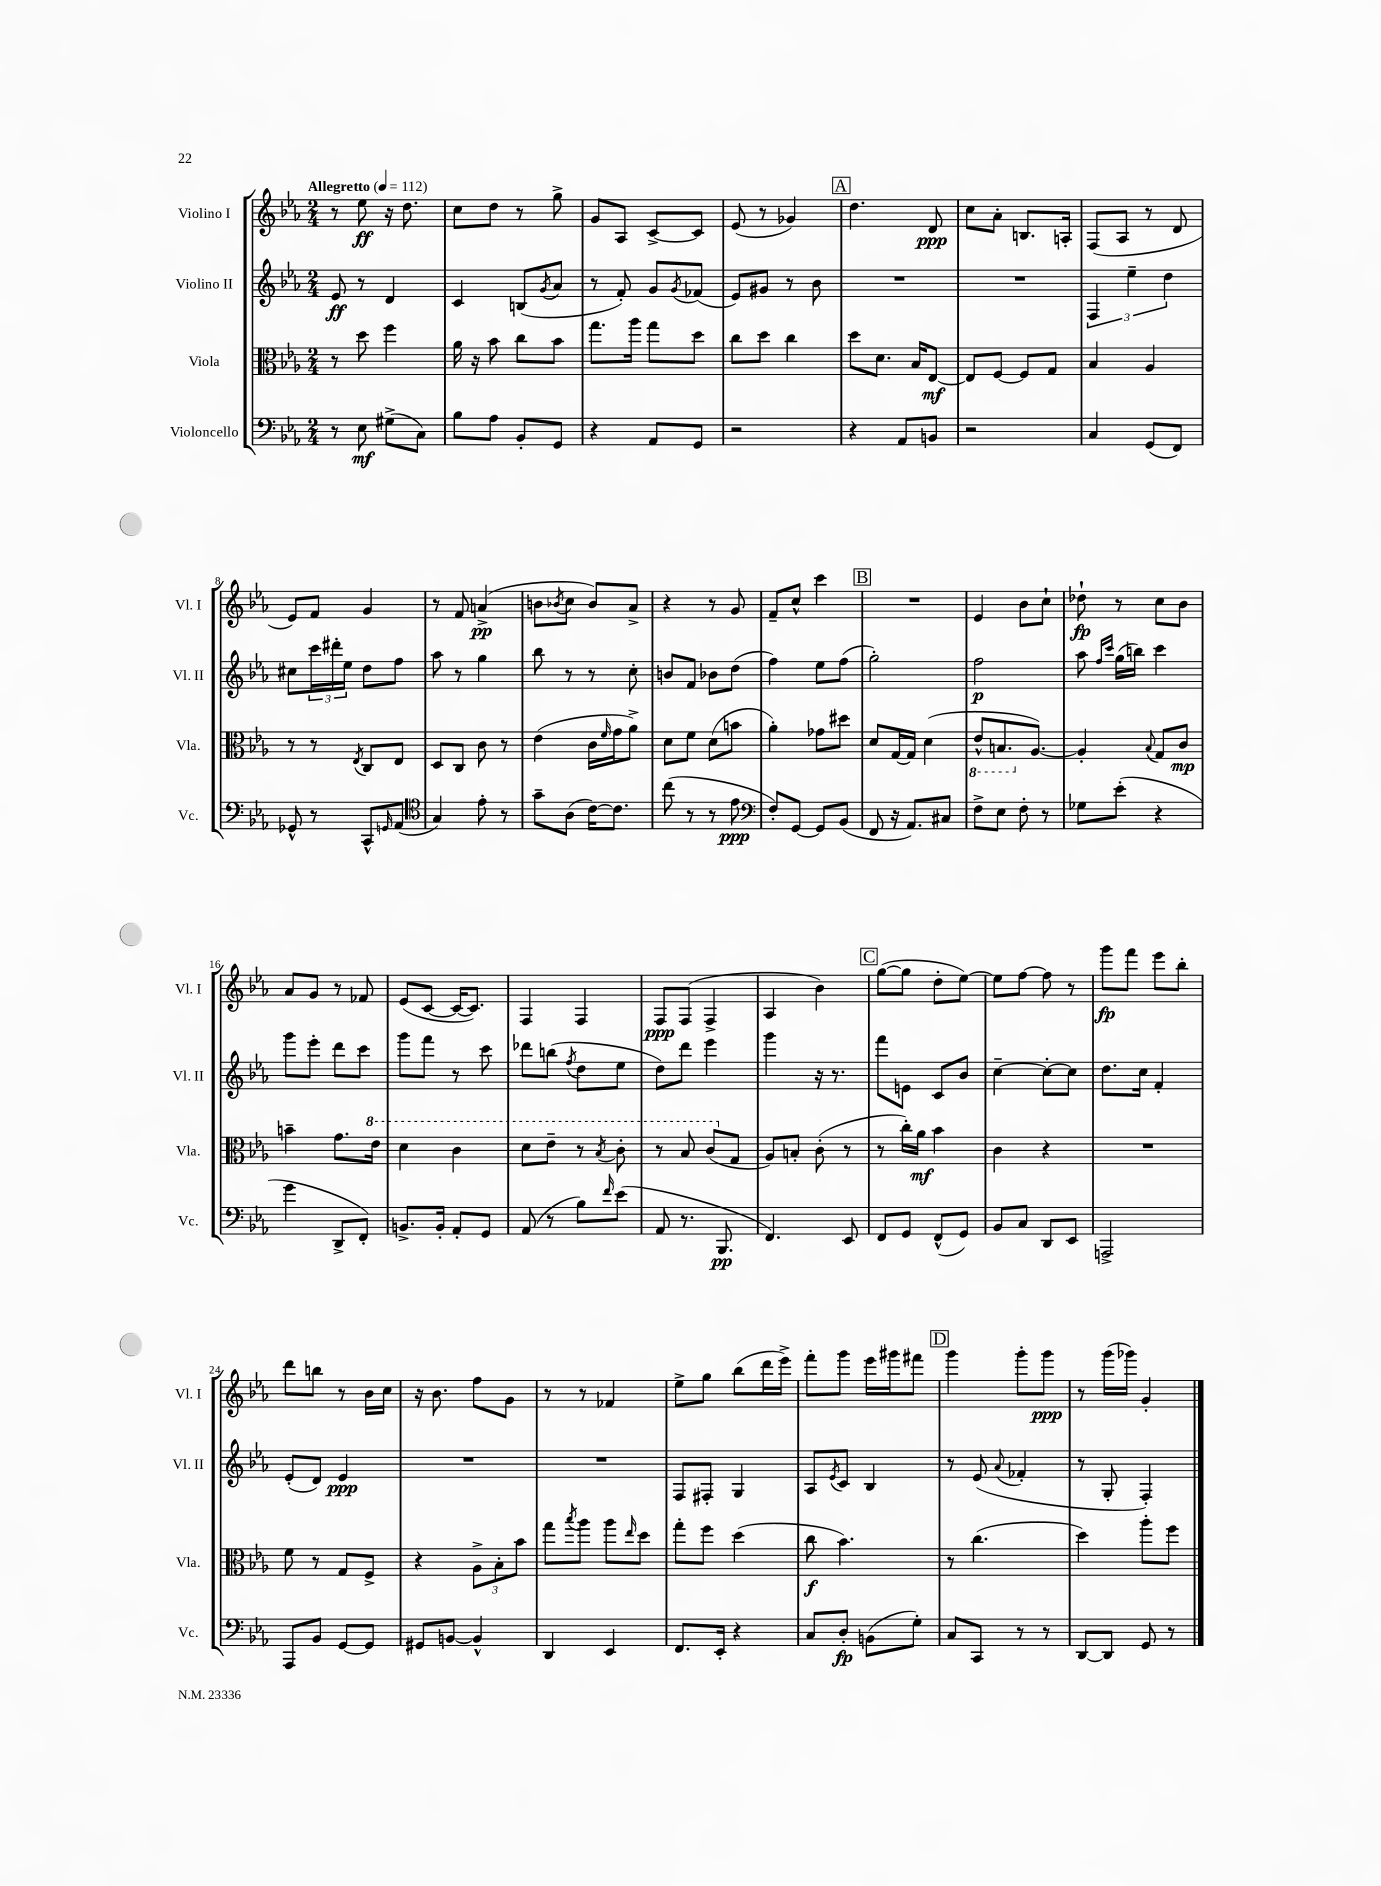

**kern	**kern	**kern	**kern
*staff4	*staff3	*staff2	*staff1
*clefF4	*clefC3	*clefG2	*clefG2
*k[b-e-a-]	*k[b-e-a-]	*k[b-e-a-]	*k[b-e-a-]
*M2/4	*M2/4	*M2/4	*M2/4
*MM112	*MM112	*MM112	*MM112
8r	8r	8e-	8r
8E-	8dd	8r	8ee-
(8G#^	4ff	4d	16r
.	.	.	8.dd
8C)	.	.	.
=	=	=	=
8B-	16a-	4c	8cc
.	16r	.	.
8A-	8b-	.	8dd
8BB-'	8cc	(8B	8r
.	.	8qg	.
8GG	8b-	8a-	8gg^
=	=	=	=
4r	8.gg	8r	8g
.	.	8f')	8A-
.	16aa-	.	.
8AA-	8gg	8g	[8c^
.	.	8qg	.
8GG	8dd	(8f-	8c]
=	=	=	=
2r	8cc	8e-)	(8e-
.	8dd	8g#	8r
.	4cc	8r	4g-)
.	.	8b-	.
=	=	=	=
4r	8dd	2r	4.dd
.	8.d	.	.
8AA-	.	.	.
.	16B-	.	.
8BB	[8E-	.	8d
=	=	=	=
2r	8E-]	2r	8cc
.	[8F	.	8a-'
.	8F]	.	8.B
.	8G	.	.
.	.	.	16A'
=	=	=	=
4C	4B-	6F	(8F
.	.	.	8A-
.	.	6ee-~	.
(8GG	4A-	.	8r
.	.	6dd	.
8FF)	.	.	8d
=	=	=	=
8GG-^^	8r	8cc#	8e-)
8r	8r	24ccc	8f
.	.	24ddd#'	.
.	.	24ee-	.
.	8qE-	.	.
8CC^^	8C	8dd	4g
16qqGG	.	.	.
(8AA-	8E-	8ff	.
=	=	=	=
*clefC4	*	*	*
4G)	8D	8aa-	8r
.	8C	8r	8f
8e-'	8c	4gg	(4a^
8r	8r	.	.
=	=	=	=
8g~	(4e-	8bb-	8b
.	.	.	8qb-
(8A-	.	8r	8cc
[16c)	16c	8r	8b-)
.	16qqf	.	.
8.c]	16g	.	.
.	8a-^)	8cc'	8a-^
=	=	=	=
(8cc	8d	8b	4r
8r	8f	8f	.
8r	(8d	8b-	8r
8e-	8b	(8dd	8g
=	=	=	=
*clefF4	*	*	*
8F')	4a-')	4ff)	8f~
[8GG	.	.	8cc^^
8GG]	8g-	8ee-	4ccc
(8BB-	8dd#	(8ff	.
=	=	=	=
8FF	8d	2gg')	2r
16r	[16G	.	.
8.AA-)	16G]	.	.
.	(4d	.	.
8C#	.	.	.
=	=	=	=
8F^	8E-^^	2ff	4e-
8E-	8.BB	.	.
8F'	.	.	8b-
.	[8.A-)	.	.
8r	.	.	8cc`
=	=	=	=
8G-	4A-']	8aa-	8dd-`
.	.	16qqff	.
.	.	16qqccc	.
(8e-'	.	(16gg	8r
.	.	16bb)	.
.	8qqB-	.	.
4r	8G	4ccc	8cc
.	8c	.	8b-
=	=	=	=
4g	4b~	8ggg	8a-
.	.	8eee-'	8g
8DD^	8.g	8ddd	8r
8FF')	.	8ccc	8f-
.	16ee-	.	.
=	=	=	=
8.BB^	4dd	8ggg	(8e-
.	.	8fff	[8c
16BB'	.	.	.
8AA-'	4cc	8r	16c_
.	.	.	8.c])
8GG	.	8ccc	.
=	=	=	=
(8AA-	8dd	8ddd-	4F
8r	8ee-~	(8bb	.
.	.	8qff	.
8B-)	8r	8dd	4F
16qqf	8qb-	.	.
(8e-	8cc'	8ee-	.
=	=	=	=
8AA-	8r	8dd)	8F
8.r	8b-	8ddd	(8F
.	(8cc	4eee-	4F^
8.BBB-	.	.	.
.	8G	.	.
=	=	=	=
4.FF)	8A-)	4ggg	4A-
.	8B'	.	.
.	(8c'	16r	4b-)
.	.	8.r	.
8EE-	8r	.	.
=	=	=	=
8FF	8r	8fff	([8gg
8GG	16cc')	8e	8gg]
.	16a-	.	.
(8FF^^	4b-	8c	8dd'
8GG)	.	8b-	[8ee-)
=	=	=	=
8BB-	4c	[4cc~	8ee-]
8C	.	.	[8ff
8DD	4r	8cc'_	8ff]
8EE-	.	8cc]	8r
=	=	=	=
2AAA^	2r	8.dd	8ggg
.	.	.	8fff
.	.	16cc	.
.	.	4f'	8eee-
.	.	.	8bb-'
=	=	=	=
8AAA-	8f	(8e-'	8ddd
8BB-	8r	8d)	8bb
[8GG	8G	4e-	8r
8GG]	8F^	.	16b-
.	.	.	16cc
=	=	=	=
8GG#	4r	2r	16r
.	.	.	8.b-
[8BB	.	.	.
4BB^^]	12A-^	.	8ff
.	12B-'	.	.
.	.	.	8g
.	12b-	.	.
=	=	=	=
4DD	8gg	2r	8r
.	8qbb-	.	.
.	8aa-	.	8r
4EE-	8aa-	.	4f-
.	16qqee-	.	.
.	8dd	.	.
=	=	=	=
8.FF	8gg'	8F	8ee-^
.	8ff	8F#'	8gg
16EE-'	.	.	.
4r	(4dd	4G	(8bb-
.	.	.	16ddd
.	.	.	16eee-^)
=	=	=	=
8C	8cc	8A-	8fff'
.	.	8qe-	.
8D'	4.b-)	8c	8ggg
(8BB	.	4B-	16eee-
.	.	.	16ggg#
8G')	.	.	8fff#
=	=	=	=
8C	8r	8r	4ggg
8CC	(4.cc	(8e-	.
.	.	8qqa-	.
8r	.	4f-'	8ggg'
8r	.	.	8ggg
=	=	=	=
[8DD	4dd)	8r	8r
8DD]	.	8G'	(16ggg
.	.	.	16ggg-)
8GG	8aa-'	4F')	4g'
8r	8ff	.	.
==	==	==	==
*-	*-	*-	*-
